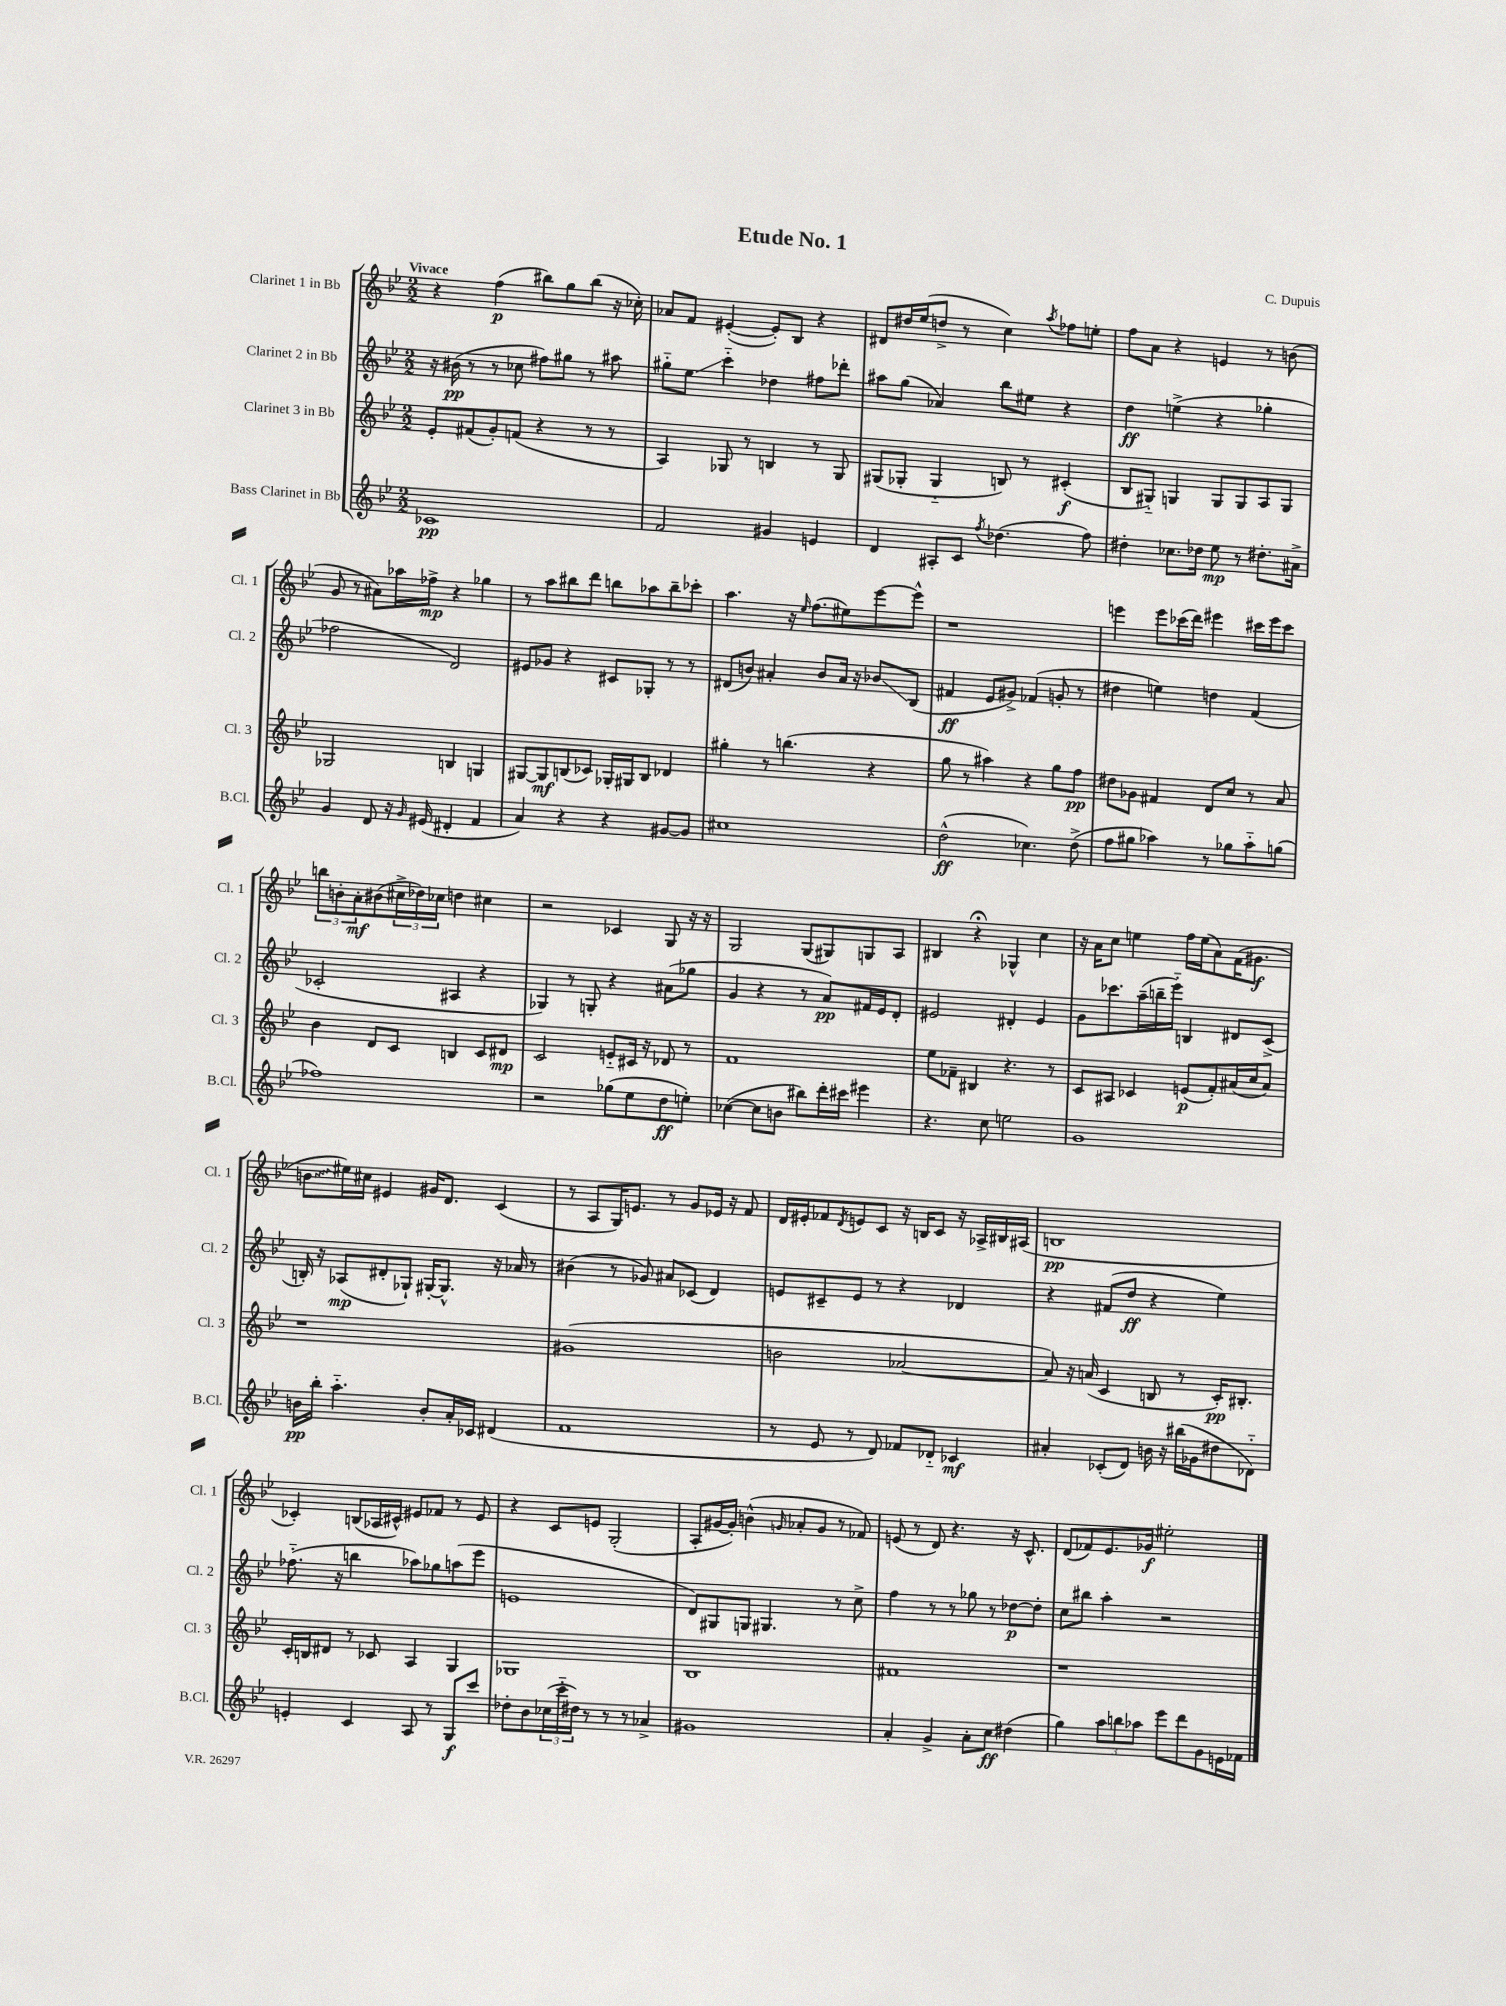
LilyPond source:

\header { title = "Etude No. 1" composer = "C. Dupuis" }
<<
\new StaffGroup <<
\new Staff = "s0" \with { instrumentName = "Clarinet 1 in Bb" shortInstrumentName = "Cl. 1" } {
    \clef treble \key bes \major \numericTimeSignature \time 2/2 \tempo "Vivace"
    r4 f''4\p( bis''8) g''8 bis''8( r16 ces''16-.) |
    aes'8 f'8 eis'4~-.( eis'8-.) bes8 r4 |
    dis'8 dis''16 ees''16( d''8-> r8 c''4) \acciaccatura { a''8 } fes''8 e''8-. |
    f''8 a'8 r4 e'4 r8 b'8( |
    g'8 r8 ais'8) aes''16 fes''16->\mp r4 ges''4 |
    r8 a''8 bis''8 d'''8 b''8 aes''8 b''8-- ces'''8-. |
    a''4. r16 \grace { ees''16 } f''8.( eis''8) ees'''8~ ees'''8-^ |
    r1 |
    e'''4 e'''8 ces'''16( d'''16) eis'''4 cis'''16 eis'''16 cis'''8 |
    \tuplet 3/2 { b''8 b'8-. a'8-.\mf } bis'8( \tuplet 3/2 { cis''16-> des''16) ces''16 } d''4 cis''4 |
    r2 ces'4 g8 r16 r16 |
    g2 g8( gis8) g8 a8 |
    bis4 r4\fermata ges4-^ c''4 |
    r16 a'16 c''8 e''4 f''16 e''16( a'8) f'16( gis'8.\f |
    \once \override Glissando.style = #'zigzag b'8\glissando eis''16) cis''16 eis'4 gis'16 d'8. c'4( |
    r8 a8 g16) e'8. r8 g'8 ees'16 r16 f'8 |
    d'16 eis'16-. fes'8 \acciaccatura { d'8 } e'8 c'8 r16 b16 c'8 r16 aes16-> bis16 ais16( |
    b1\pp |
    ces'4-.) b8( aes16 cis'16-^) eis'8 fes'8 r8 eis'8 |
    r4 c'8 e'8 g2-.( |
    a8-. gis'16~ gis'16-.) b'4-^( \grace { g'16 } aes'8-. g'8 r8 fes'8) |
    e'8( r8 d'8) r4. r16 c'8.-^ |
    d'8( fes'8) ees'8. ges'16\f eis''2-. \bar "|." |
}
\new Staff = "s1" \with { instrumentName = "Clarinet 2 in Bb" shortInstrumentName = "Cl. 2" } {
    \clef treble \key bes \major \numericTimeSignature \time 2/2
    r16 bis'16\pp( r8 r8 ces''8 fis''8) gis''8 r8 ais''8 |
    gis''8-_ ees''8\glissando c'''4-_ des''4 fis''8 des'''8-. |
    ais''8 g''8( aes'4) bes''8 eis''8 r4 |
    d''4\ff e''4->( r4 ges''4-. |
    fes''2 d'2) |
    eis'8 ges'8 r4 cis'8 ges8-. r8 r8 |
    dis'8( b'8) ais'4-. b'8 ais'16 r16 bes'8\glissando bes8( |
    fis'4\ff ees'8 gis'8->) fes'4( g'8-. r8 |
    dis''4 e''4) d''4 f'4( |
    ces'2-. ais4 r4 |
    ges4) r8 g8-. r4 ais'8( ges''8 |
    g'4 r4 r8 a'8\pp) fis'16 ees'16 d'8-. |
    eis'2 dis'4-. eis'4 |
    g'8 ces'''8. a''16--( b''16-- ees'''16-_) b4 dis'8 c'8->( |
    b16-.) r16 aes8\mp( dis'8-. ges8-!) gis16~-. gis8.-^ r16 aes'16 r8 |
    bis'4( r8 ges'8) ais'8 ces'8( d'4) |
    e'8 cis'8-- e'8 r8 r4 des'4 |
    r4 fis'8( d''8\ff r4 ees''4) |
    fes''8.-_( r16 b''4 aes''8) ges''8 a''8( ees'''8 |
    e'1 |
    d'8) gis8 g8 gis4. r8 c''8-> |
    f''4 r8 r8 ges''8 r8 des''8~\p des''8-. |
    c''8 bis''8 a''4-. r2 \bar "|." |
}
\new Staff = "s2" \with { instrumentName = "Clarinet 3 in Bb" shortInstrumentName = "Cl. 3" } {
    \clef treble \key bes \major \numericTimeSignature \time 2/2
    ees'8-. fis'8( g'8-.) f'8( r4 r8 r8 |
    a4) ges8 r8 b4 r8 ges8 |
    gis8( ges8-. ges4-_ b8) r8 cis'4-.\f( |
    bes8 gis8-_) g4 g8 g8 a8 g8 |
    ges2 b4 g4 |
    gis8~ gis8\mf b8( ces'8) ges16-. gis16 b8 des'4 |
    gis''4-. r8 b''4.( r4 |
    g''8 r8 ais''4) r4 g''8 f''8\pp |
    dis''8 ges'8 fis'4 d'8 c''8 r8 a'8 |
    bes'4 d'8 c'8 b4 c'8 dis'8\mp |
    c'2 e'8-_ cis'16 r16 des'8 r8 |
    f'1 |
    ees''8 fes'8-- bis4 r4. r8 |
    c'8 ais8 ces'4 e'8\p( f'8-.) ais'16( c''16 ais'8) |
    r1 |
    gis'1( |
    b'2 aes'2~ |
    aes'8) r16 a'16( c'4 b8 r8 c'16-.\pp) bis8.-. |
    c'16-. b16 dis'8 r8 ces'8 a4 g4 |
    ges1 |
    bes1 |
    fis'1 |
    r1 \bar "|." |
}
\new Staff = "s3" \with { instrumentName = "Bass Clarinet in Bb" shortInstrumentName = "B.Cl." } {
    \clef treble \key bes \major \numericTimeSignature \time 2/2
    ces'1\pp |
    f'2 gis'4 e'4 |
    d'4 ais8-. c'8 \acciaccatura { f''8 } des''4.( f''8) |
    dis''4-. ces''8. des''16 ees''8\mp r8 dis''8.-. ais'16-> |
    g'4 d'8 r16 \grace { g'16 } eis'16( dis'4-. f'4 |
    a'4) r4 r4 gis'8~ gis'8 |
    cis''1 |
    d''2-^\ff( ces''4.) d''8->( |
    f''8 gis''8 aes''4) r8 ges''8 aes''8-_ g''8( |
    fes''1) |
    r2 ges''8( ees''8 d''8\ff e''8-.) |
    ces''4~( ces''8 b'8 bis''8) d'''16-. cis'''16 eis'''4 |
    r4. c''8 e''2 |
    g'1 |
    b'16\pp bes''16-. a''4.-_ b'8-. a'16-. ces'16 dis'4( |
    f'1 |
    r8 ees'8 r8 d'8) fes'8 des'8-_ ces'4\mf |
    ais'4-. ces'8-.( d'8) b'16 r16 bis''16( ges'16 dis''8 des'8-_) |
    e'4-. c'4 a8 r8 g8\f c'''8 |
    des''8-. bes'8 \tuplet 3/2 { ces''16( c'''16-_ dis''16) } r8 r8 r8 aes'4-> |
    gis'1 |
    a'4-. g'4-> a'8-. c''8\ff dis''4( |
    g''4) \tuplet 3/2 { a''8 b''8 aes''8 } ees'''8 d'''8 g'8 e'16 fes'16 \bar "|." |
}
>>
>>
\layout { \context { \Score \remove "Bar_number_engraver" } }
